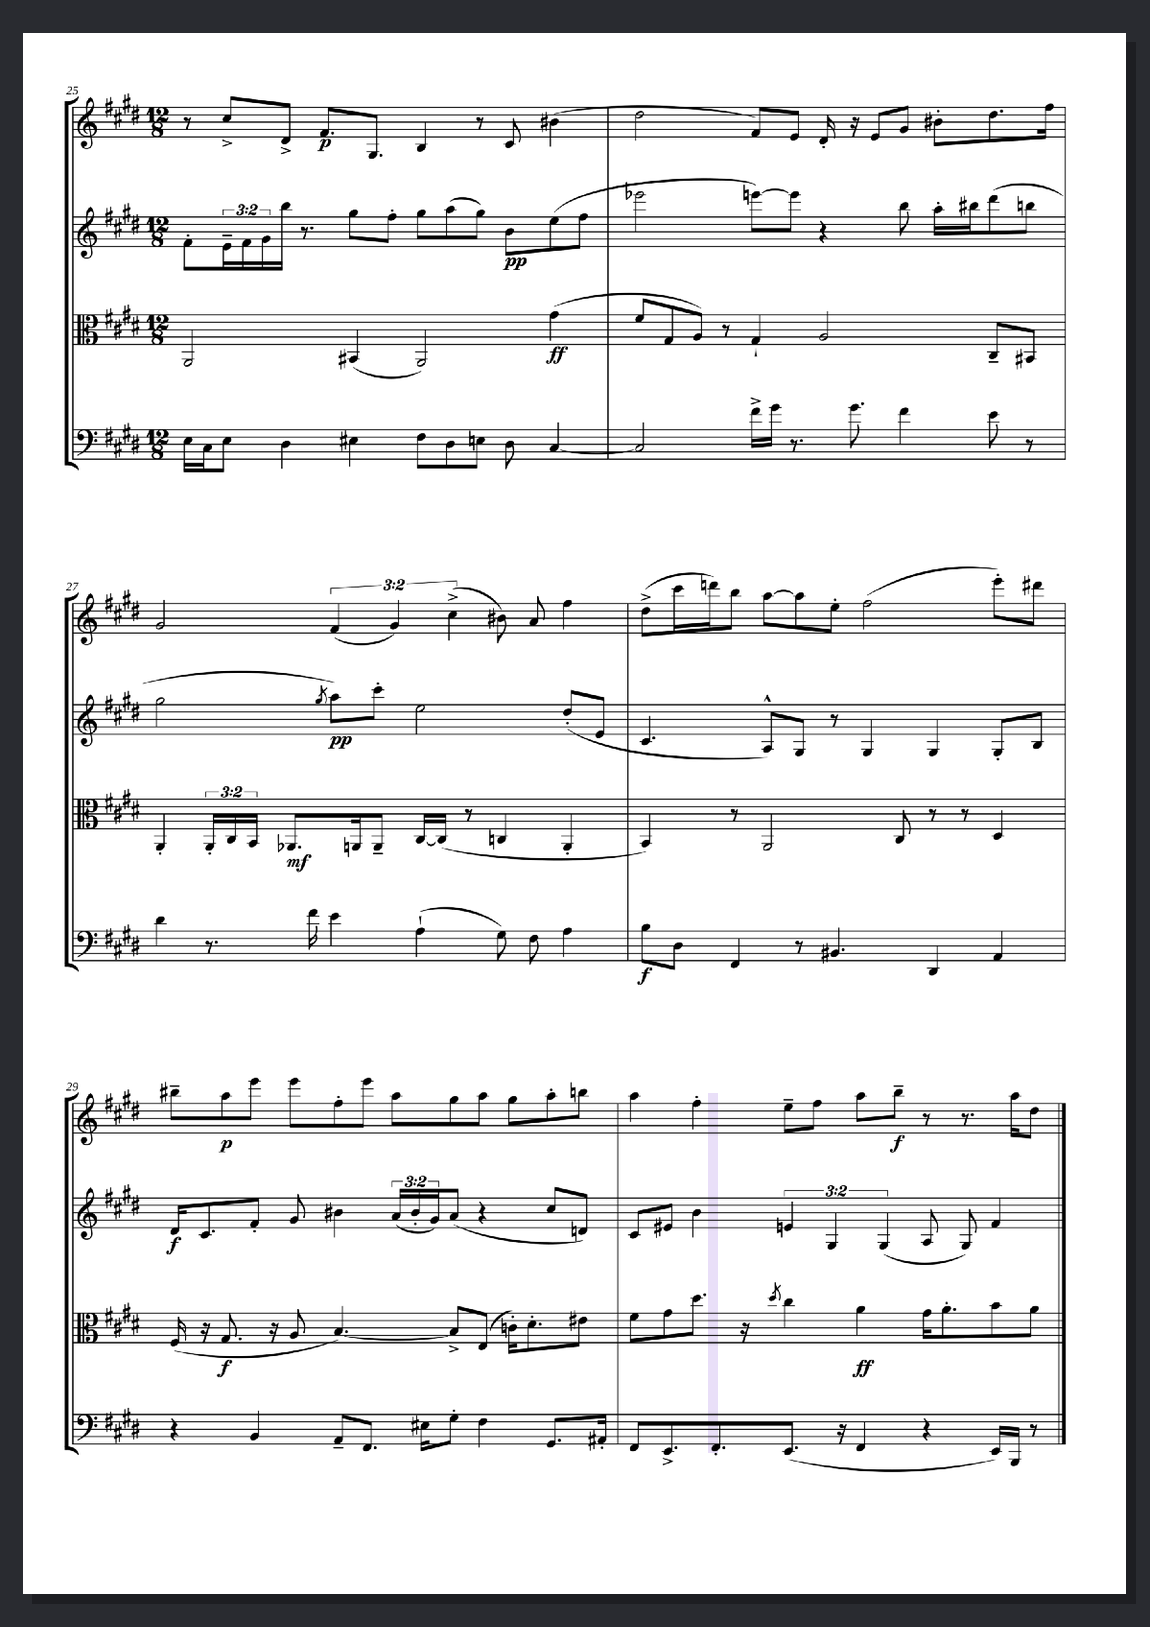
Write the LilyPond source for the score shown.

<<
\new StaffGroup <<
\new Staff = "s0" {
    \clef treble \key e \major \numericTimeSignature \time 12/8 \override Staff.TupletNumber.text = #tuplet-number::calc-fraction-text
    r8 cis''8-> dis'8-> fis'8.\p gis8. b4 r8 cis'8 bis'4( |
    dis''2 fis'8) e'8 dis'16-. r16 e'8 gis'8 bis'8-. dis''8. fis''16 |
    gis'2 \tuplet 3/2 { fis'4( gis'4) cis''4->( } bis'8) a'8 fis''4 |
    dis''8->( cis'''16 d'''16) b''8 a''8~ a''8 e''8-. fis''2( e'''8-.) dis'''8 |
    bis''8-- a''8\p e'''8 e'''8 fis''8-. e'''8 a''8 gis''8 a''8 gis''8 a''8-. b''8 |
    a''4 fis''4-. e''8-- fis''8 a''8 b''8--\f r8 r8. a''16 dis''8 \bar "|." |
}
\new Staff = "s1" {
    \clef treble \key e \major \numericTimeSignature \time 12/8 \override Staff.TupletNumber.text = #tuplet-number::calc-fraction-text
    fis'8-. \tuplet 3/2 { e'16-- fis'16 gis'16 } b''16 r8. gis''8 fis''8-. gis''8 a''8( gis''8) b'8\pp e''8( fis''8 |
    ees'''2 e'''8~) e'''8 r4 b''8 a''16-. bis''16 dis'''8( b''8 |
    gis''2 \acciaccatura { gis''8 } a''8\pp) cis'''8-. e''2 dis''8-.( e'8 |
    cis'4. a8-^) gis8 r8 gis4 gis4 gis8-. b8 |
    dis'16\f cis'8. fis'8-. gis'8 bis'4 \tuplet 3/2 { a'16( bis'16-. gis'16) } a'8( r4 cis''8 d'8) |
    cis'8 eis'8 b'4 \tuplet 3/2 { e'4 gis4 gis4( } a8 gis8) fis'4 \bar "|." |
}
\new Staff = "s2" {
    \clef alto \key e \major \numericTimeSignature \time 12/8 \override Staff.TupletNumber.text = #tuplet-number::calc-fraction-text
    a,2 bis,4( a,2) gis'4\ff( |
    fis'8 gis8 a8) r8 gis4-! a2 cis8-- bis,8 |
    a,4-. \tuplet 3/2 { a,16-. cis16 b,16 } aes,8.\mf a,16 a,8-- cis16~ cis16( r8 c4 a,4-. |
    b,4) r8 a,2 cis8 r8 r8 dis4 |
    fis16( r16 gis8.\f r16 a8 b4.~) b8-> e8( c'16-.) dis'8.-. eis'8 |
    fis'8 gis'8 dis''8. r16 \acciaccatura { dis''8 } cis''4 a'4\ff gis'16 a'8.-. b'8 a'8 \bar "|." |
}
\new Staff = "s3" {
    \clef bass \key e \major \numericTimeSignature \time 12/8
    e16 cis16 e8 dis4 eis4 fis8 dis8 e8 dis8 cis4~ |
    cis2 fis'16-> gis'16 r8. gis'8. fis'4 e'8 r8 |
    dis'4 r8. fis'16 e'4 a4-!( gis8) fis8 a4 |
    b8\f dis8 fis,4 r8 bis,4. dis,4 a,4 |
    r4 b,4 a,8-- fis,8. eis16 gis8-. fis4 gis,8. ais,16-. |
    fis,8 e,8.-> fis,8.-. e,8.( r16 fis,4 r4 e,16) b,,16 r8 \bar "|." |
}
>>
>>
\layout { \context { \Score currentBarNumber = #25 } }
